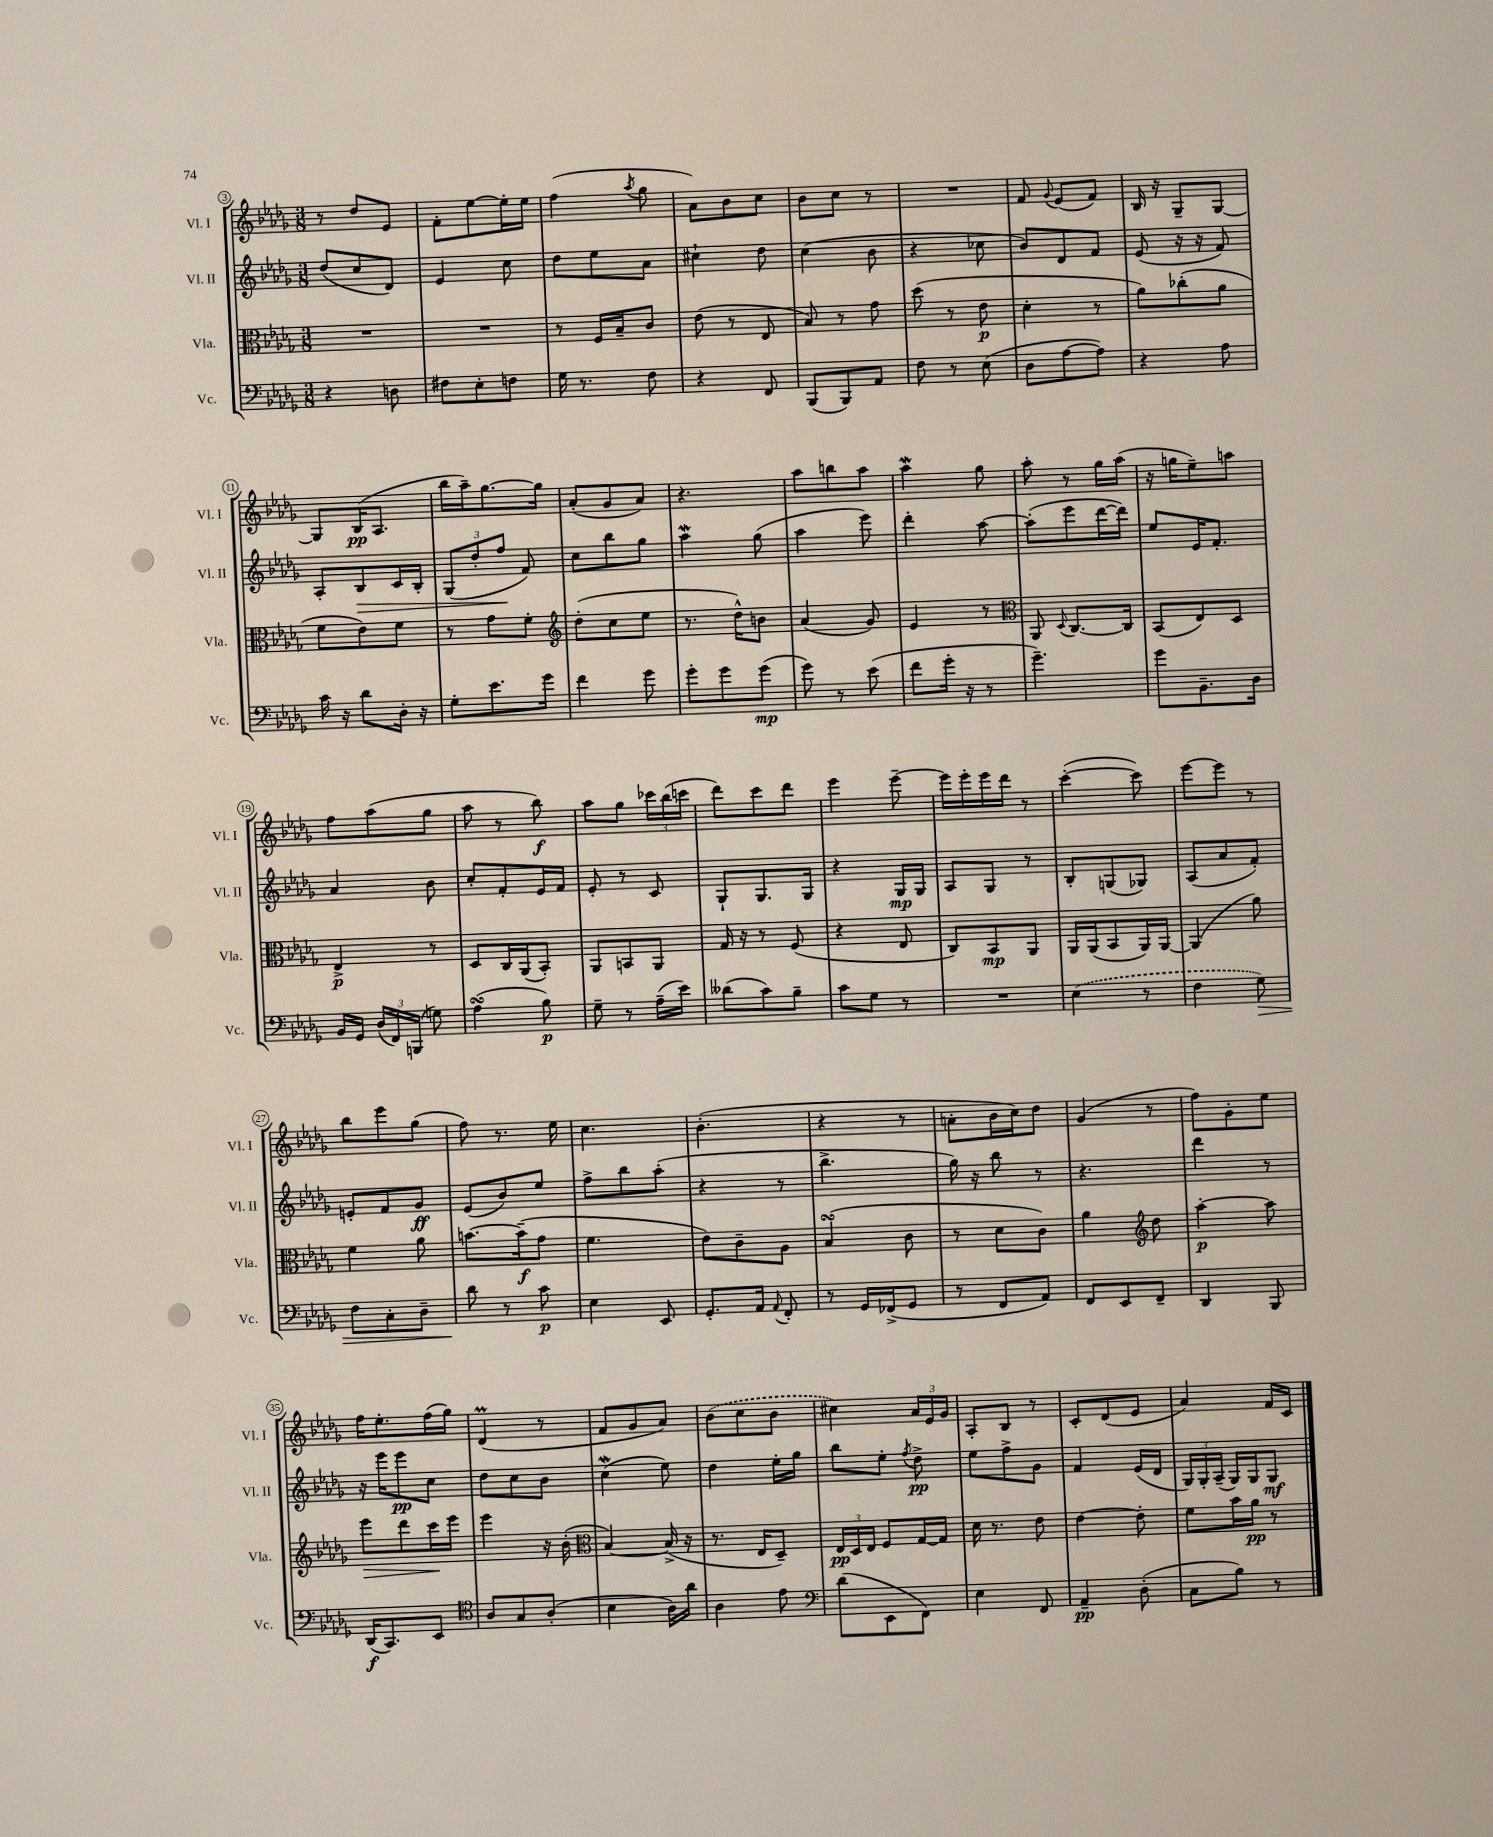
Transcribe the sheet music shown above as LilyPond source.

<<
\new StaffGroup <<
\new Staff = "s0" \with { instrumentName = "Vl. I" shortInstrumentName = "Vl. I" } {
    \clef treble \key des \major \numericTimeSignature \time 3/8
    \autoBeamOff r8 des''8[ ees'8] |
    f'8[-. ees''8~ ees''16-. ees''16] |
    f''4( \acciaccatura { aes''8 } ges''8 |
    aes'8[) bes'8 c''8] |
    bes'8[ c''8] r8 |
    R4. |
    f'8 \appoggiatura { ges'8 } ees'8[( f'8]) |
    bes16 r16 ges8[-- ges8]~ |
    ges8[ bes16\pp( aes8.] |
    bes''16[ aes''16--) ges''8.~ ges''16] |
    aes'8[-.( ges'8 aes'8]) |
    r4. |
    aes''8[ b''8 aes''8] |
    aes''4\mordent ges''8 |
    aes''8-. r8 ges''16[ aes''16]( |
    r16 g''16[ ees''8--) a''8] |
    f''8[ aes''8( ges''8] |
    aes''8 r8 bes''8\f) |
    aes''8[ ges''8] \tuplet 3/2 { ces'''16[ bes''16( c'''16] } |
    des'''8[) c'''8 des'''8] |
    ees'''4 ees'''8~-- |
    ees'''16[ ees'''16-. ees'''16 des'''16] r8 |
    c'''4~-.( c'''8) |
    ees'''8[~ ees'''8] r8 |
    bes''8[ ees'''8 ges''8]( |
    f''8) r8. ees''16 |
    c''4. |
    bes'4.-.( |
    r4 r8 |
    a'8[-. bes'16 c''16) des''8] |
    ges'4( r8 |
    f''8[) ges'8-. ees''8] |
    f''16[ ees''8.-. f''16( ges''16]) |
    des'4\prall( r8 |
    f'8[ ges'8 aes'8]) |
    \once \slurDashed bes'8[( c''8 bes'8] |
    cis''4) \tuplet 3/2 { aes'16[ ees'16 ges'16] } |
    aes8[-. bes8] r8 |
    c'8[-. des'8( ees'8] |
    aes'4) f'16[ c'16] \bar "|." |
}
\new Staff = "s1" \with { instrumentName = "Vl. II" shortInstrumentName = "Vl. II" } {
    \clef treble \key des \major \numericTimeSignature \time 3/8
    \autoBeamOff des''8[( c''8 des'8]) |
    ees'4 c''8 |
    des''8[ ees''8 aes'8] |
    cis''4-! des''8 |
    c''4( bes'8 |
    r4 ces''8 |
    bes'8[) des'8 f'8] |
    ees'8( r16 r16 f'8) |
    aes8[-. bes8\> c'16 bes16]-. |
    \tuplet 3/2 { ges8[( des''8-. f''8]\! } f'8) |
    c''8[ bes''8 ges''8] |
    aes''4\mordent ges''8( |
    aes''4 ees'''8) |
    des'''4-. aes''8~ |
    aes''8[-.( ees'''8 des'''16~ des'''16]) |
    ees''8[ ees'16 f'8.]-. |
    aes'4 bes'8 |
    c''8[-. f'8-. ees'16 f'16] |
    ees'8-. r8 c'8 |
    ges8[-! ges8. ges16] |
    r4 ges16[\mp ges16] |
    aes8[ ges8] r8 |
    bes8[-. g8( ges8]) |
    aes8[( aes'8 f'8]-.) |
    e'8[-. f'8 ges'8]\ff |
    ees'8[( bes'8) ees''8] |
    f''8[-> bes''8 aes''8]-.( |
    r4 r8 |
    bes''4.-> |
    ges''16) r16 bes''8 r8 |
    r4. |
    des'''4 r8 |
    r16 ees'''16[ ees'''8\pp c''8] |
    des''8[ c''8 bes'8] |
    c''4\mordent( ees''8) |
    des''4 ees''16[-. ges''16] |
    bes''8[ ees''8]-. \acciaccatura { f''8 } des''8->\pp |
    ees''8[ f''8-> ges'8] |
    f'4 ees'16[( des'16] |
    \tuplet 3/2 { ges16[) ges16-. aes16]--( } ges16[) ges16 ges8]\mf \bar "|." |
}
\new Staff = "s2" \with { instrumentName = "Vla." shortInstrumentName = "Vla." } {
    \clef alto \key des \major \numericTimeSignature \time 3/8
    \autoBeamOff R4. |
    R4. |
    r8 f16[ bes16-- c'8] |
    ees'8( r8 ees8 |
    bes8) r8 ges'8 |
    des''8( r8 ees'8\p |
    des'4-. r8 |
    aes'8[) ces''8-.( aes'8] |
    f'8[ ees'8) f'8] |
    r8 ges'8[ f'8]-. |
    \clef treble des''8[-.( c''8 ees''8] |
    r8. des''16[-^) b'8] |
    aes'4( ges'8) |
    ees'4 r8 |
    \clef alto aes,8 \appoggiatura { des8 } c8.[~ c16] |
    bes,8[( ees8) des8] |
    ees4->\p r8 |
    des8[ c16 aes,16( bes,8]-.) |
    aes,8[ b,8 aes,8] |
    ges16 r16 r8 f8( |
    r4 ees8 |
    c8[) bes,8\mp aes,8] |
    aes,16[ aes,16( bes,8 aes,16) aes,16]~ |
    aes,4( aes'8) |
    f'4 aes'8 |
    b'8.[~ b'16--\f( ges'8] |
    f'4. |
    ees'8[) c'8-- aes8] |
    bes4\turn( c'8 |
    r8 des'8[ c'8]) |
    aes'4 \clef treble des''8 |
    aes''4~-.\p aes''8 |
    ees'''8[\> des'''8 c'''16\! ees'''16] |
    ees'''4 r16 bes'16-.( |
    \clef alto bes4~) bes16->( r16 |
    r8. ees16[ des8]--) |
    \tuplet 3/2 { ees16[\pp des16 ees16] } f8[ ges16~ ges16] |
    des'16 r8. ees'8 |
    ees'4~ ees'8-. |
    f'8[ bes'16 aes'16]\pp r8 \bar "|." |
}
\new Staff = "s3" \with { instrumentName = "Vc." shortInstrumentName = "Vc." } {
    \clef bass \key des \major \numericTimeSignature \time 3/8
    \autoBeamOff r4 d8 |
    fis8[ ees8-. f8] |
    ges16 r8. f8 |
    r4 f,8 |
    bes,,8[( bes,,8) aes,8] |
    f8 r8 ees8( |
    des8[ aes8~ aes8]) |
    r4 aes8 |
    c'16 r16 des'8[ des16]-. r16 |
    ges8[-. ees'8. ges'16] |
    f'4 ges'8 |
    ges'8[-. ges'8 ges'8]\mp( |
    ges'8) r8 ees'8( |
    f'8[ ges'16]-. r16 r8 |
    ges'4.--) |
    ges'8[ bes,8.-- des16] |
    bes,16[ ges,16] \tuplet 3/2 { des16[( f,16) b,,16]( } g8) |
    aes4\turn( bes8\p) |
    ges8-- r8 aes16[--( ees'16]) |
    deses'8[( c'8) bes8]-- |
    c'8[ ges8] r8 |
    R4. |
    \once \slurDashed ees4( r8 |
    f4 ges8\>) |
    f8[ c8-. des8]-- |
    des'8\! r8 c'8\p |
    ees4 ees,8 |
    ges,8.[-. aes,16] \appoggiatura { aes,8 } f,8-. |
    r8 ges,16[ fes,16->( ges,8] |
    r8 f,8[ aes,8]) |
    f,8[ ees,8 f,8]-- |
    des,4 bes,,8 |
    des,16[\f( c,8.) ees,8] |
    \clef tenor aes8[ ges8 aes8]-.( |
    bes4 aes16[) aes'16] |
    aes4 ees'8 |
    \clef bass des'8[( ees,8 f,8]) |
    ees4 f,8 |
    aes,4--\pp des8-.( |
    c8[ bes8]) r8 \bar "|." |
}
>>
>>
\layout { \context { \Score currentBarNumber = #3 \override BarNumber.stencil = #(make-stencil-circler 0.1 0.3 ly:text-interface::print) } }
